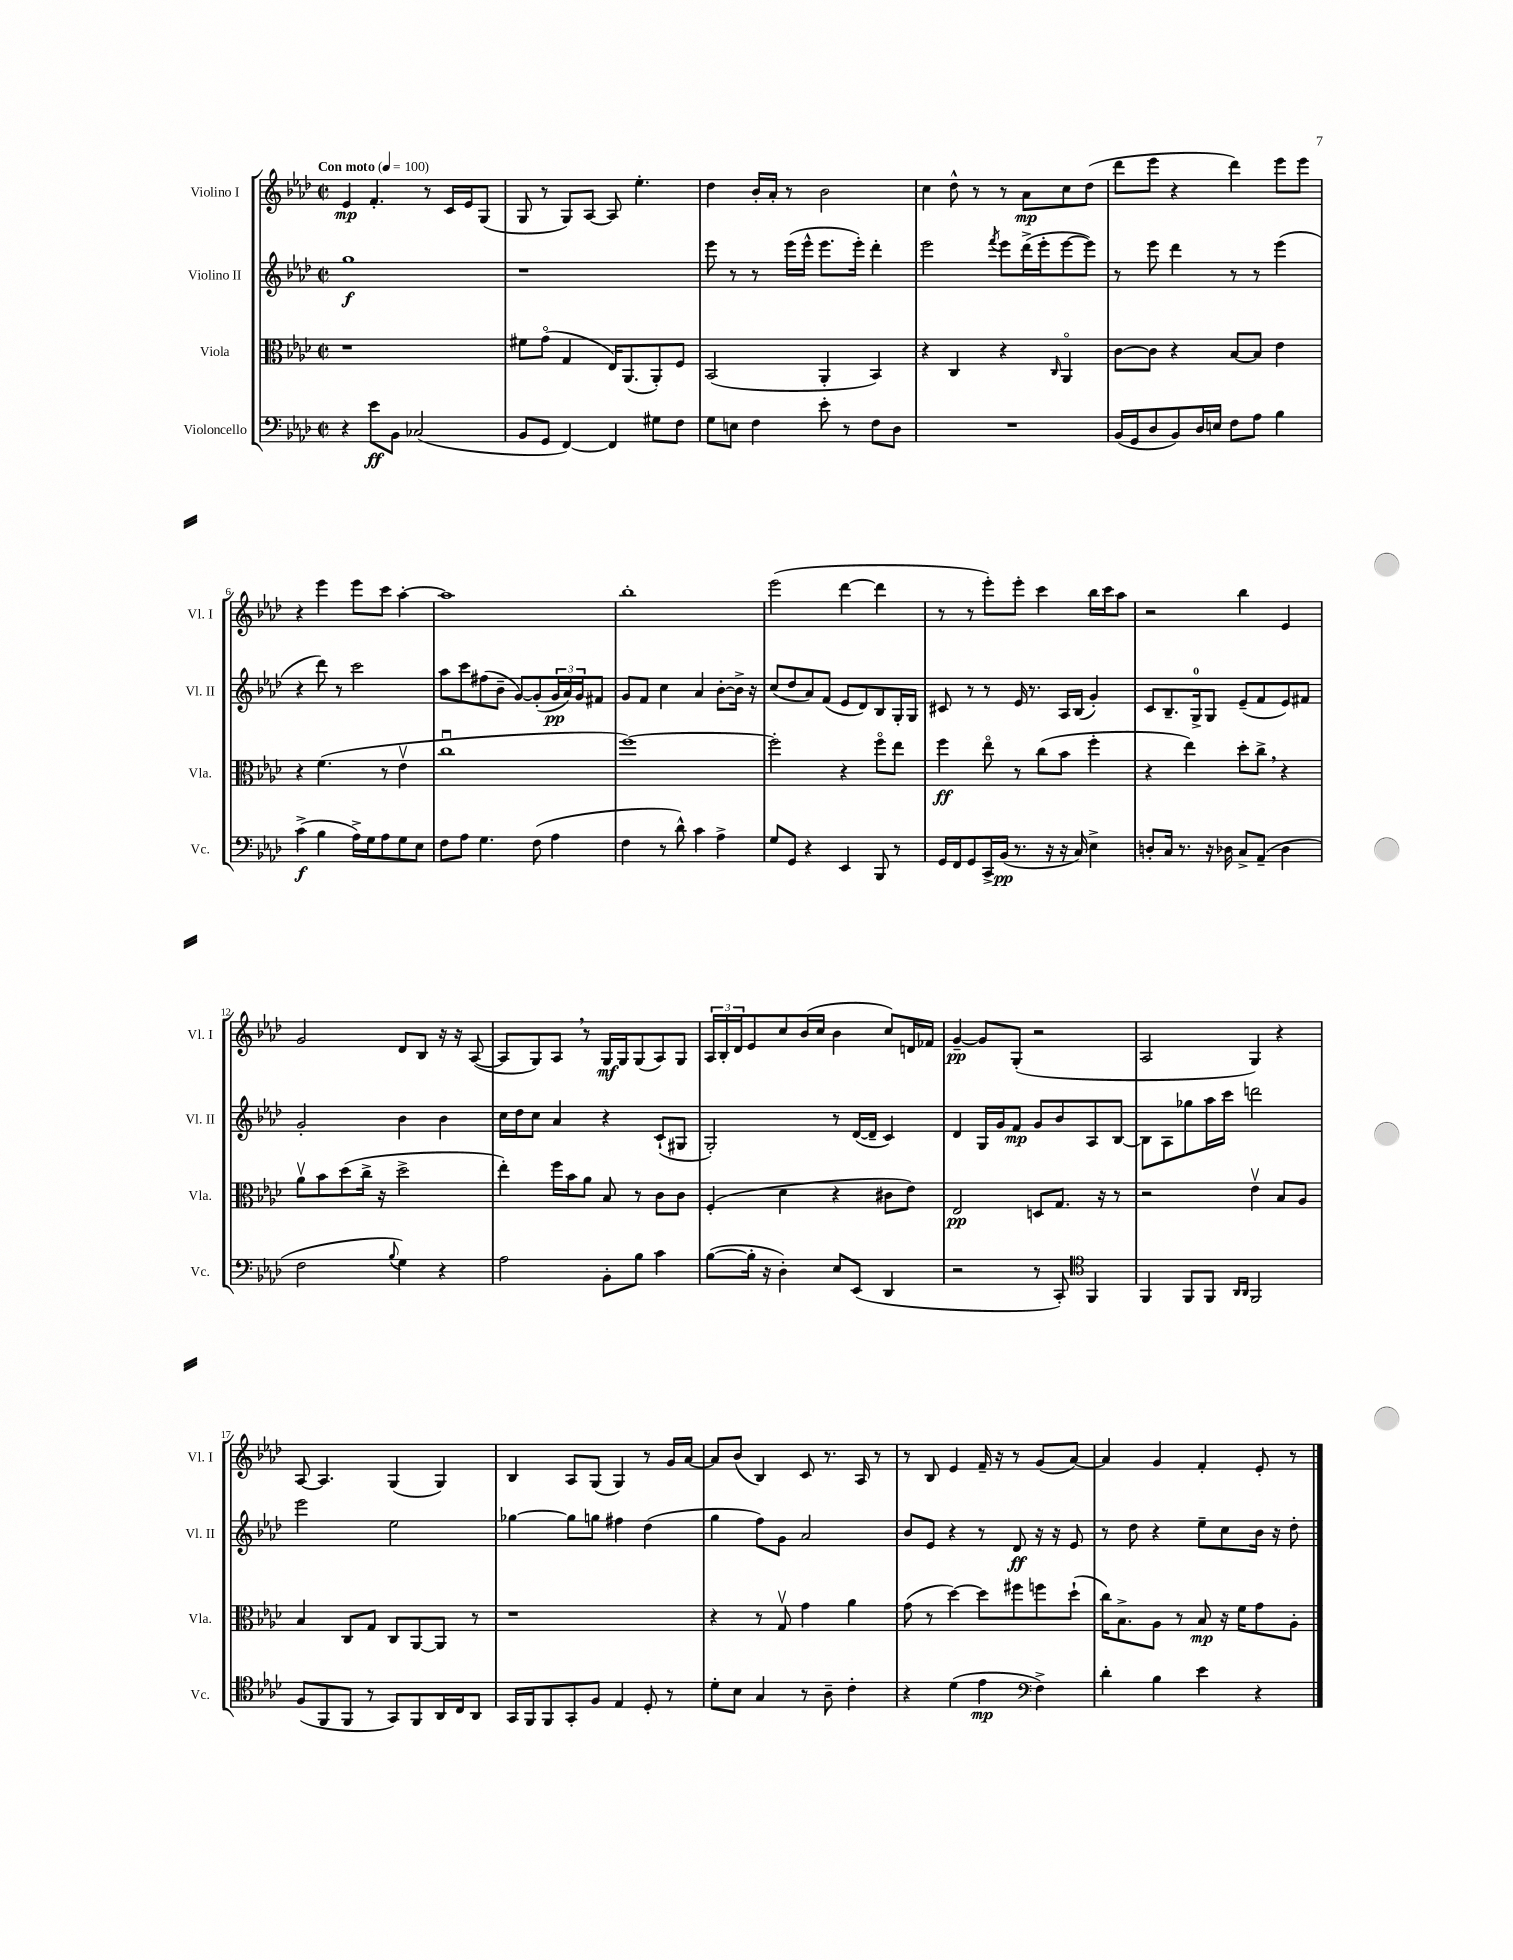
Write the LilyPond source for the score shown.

<<
\new StaffGroup <<
\new Staff = "s0" \with { instrumentName = "Violino I" shortInstrumentName = "Vl. I" } {
    \clef treble \key aes \major \defaultTimeSignature \time 2/2 \tempo "Con moto" 4 = 100
    ees'4\mp f'4.-. r8 c'16 ees'16 g8( |
    g8 r8 g8) aes8~ aes8 ees''4.-. |
    des''4 bes'16-. aes'16-. r8 bes'2 |
    c''4 des''8-^ r8 r8 aes'8\mp c''8 des''8( |
    des'''8 ees'''8 r4 des'''4) ees'''8 ees'''8 |
    r4 ees'''4 ees'''8 c'''8 aes''4~-. |
    aes''1 |
    bes''1-. |
    ees'''2( des'''4~ des'''4 |
    r8 r8 ees'''8-.) ees'''8-. c'''4 bes''16 c'''16 aes''8 |
    r2 bes''4 ees'4 |
    g'2 des'8 bes8 r16 r16 aes8~( |
    aes8 g8) aes8 \breathe r8 g16\mf g16 g8( aes8) g8 |
    \tuplet 3/2 { aes16 bes16-. des'16 } ees'8 c''8 bes'16( c''16 bes'4 c''8) d'16 fes'16 |
    g'4~--\pp g'8 g8-.( r2 |
    aes2 g4) r4 |
    aes8~ aes4. g4( g4) |
    bes4 aes8 g8( g4) r8 g'16 aes'16~ |
    aes'8 bes'8( bes4) c'8 r8. aes16 r8 |
    r8 bes8 ees'4 f'16-- r16 r8 g'8( aes'8~) |
    aes'4 g'4 f'4-. ees'8-. r8 \bar "|." |
}
\new Staff = "s1" \with { instrumentName = "Violino II" shortInstrumentName = "Vl. II" } {
    \clef treble \key aes \major \defaultTimeSignature \time 2/2
    g''1\f |
    r1 |
    ees'''8 r8 r8 ees'''16( ees'''16-^ ees'''8. ees'''16-.) des'''4-. |
    ees'''2 \acciaccatura { f'''8 } ees'''8 des'''16->( ees'''16-. ees'''8~ ees'''8) |
    r8 ees'''8 des'''4 r8 r8 ees'''4( |
    r4 des'''8) r8 c'''2 |
    aes''8 c'''8 fis''8( bes'8-- g'8~) g'8-.( \tuplet 3/2 { g'16\pp aes'16) g'16 } fis'8 |
    g'8 f'8 c''4 aes'4 bes'8~-. bes'16-> r16 |
    c''8( des''8 aes'8) f'8( ees'8 des'8) bes8 g16-. g16 |
    cis'8 r8 r8 ees'16 r8. aes16 bes16( g'4-.) |
    c'8 bes8.-- g16-0-> g8 ees'8--( f'8 ees'8) fis'8 |
    g'2-. bes'4 bes'4 |
    c''16 des''16 c''8 aes'4 r4 c'8-!( gis8 |
    g2-.) r8 des'16~( des'16-- c'4) |
    des'4 g16 g'16 f'8\mp g'8 bes'8 aes8 bes8~ |
    bes8 aes8 ges''8 aes''16 c'''16 d'''2 |
    ees'''2 ees''2 |
    ges''4~ ges''8 g''8 fis''4 des''4( |
    g''4 f''8) g'8 aes'2 |
    bes'8 ees'8 r4 r8 des'8\ff r16 r16 ees'8 |
    r8 des''8 r4 ees''8-- c''8 bes'16 r16 des''8-. \bar "|." |
}
\new Staff = "s2" \with { instrumentName = "Viola" shortInstrumentName = "Vla." } {
    \clef alto \key aes \major \defaultTimeSignature \time 2/2
    r1 |
    fis'8 g'8\flageolet( g4 ees16) aes,8.( aes,8-.) f8 |
    bes,2( aes,4-. bes,4) |
    r4 c4 r4 \grace { c16 } aes,4\flageolet |
    c'8~ c'8 r4 bes8~ bes8 ees'4 |
    r4 f'4.( r8 ees'4\upbow |
    c''1\downbow |
    f''1~) |
    f''2-. r4 f''8\flageolet ees''8 |
    f''4\ff ees''8\flageolet r8 c''8( bes'8 f''4-. |
    r4 ees''4) des''8-. c''8-> \breathe r4 |
    aes'8\upbow bes'8 des''8( c''16-> r16 des''2-> |
    ees''4-.) f''16 bes'16 aes'8 bes8 r8 c'8 c'8 |
    f4-.( des'4 r4 cis'8 ees'8) |
    ees2\pp d8 g8. r16 r8 |
    r2 ees'4\upbow bes8 aes8 |
    bes4 c8 g8 c8 aes,8~ aes,8 r8 |
    r1 |
    r4 r8 g8\upbow g'4 aes'4 |
    g'8( r8 des''4~) des''8 fis''8 f''8 des''8-!( |
    c''16) bes8.-> aes8 r8 bes8\mp r16 f'16 g'8 aes8-. \bar "|." |
}
\new Staff = "s3" \with { instrumentName = "Violoncello" shortInstrumentName = "Vc." } {
    \clef bass \key aes \major \defaultTimeSignature \time 2/2
    r4 ees'8\ff bes,8 ces2( |
    bes,8 g,8 f,4~) f,4 gis8 f8 |
    g8 e8 f4 ees'8-. r8 f8 des8 |
    R1 |
    bes,16( g,16 des8 bes,8) des16 e16 f8 aes8 bes4 |
    c'4->\f( bes4 aes16->) g16 aes8 g8 ees8 |
    f8 aes8 g4. f8( aes4 |
    f4 r8 des'8-^) c'4 aes4-> |
    g8 g,8 r4 ees,4 bes,,8 r8 |
    g,16 f,16 g,8 c,16-> bes,16\pp( r8. r16 r16 c16) ees4-> |
    d8-. c16 r8. r16 des16 c8-> aes,8--( des4 |
    f2 \appoggiatura { bes8 } g4) r4 |
    aes2 bes,8-. bes8 c'4 |
    bes8~( bes16-. r16 des4-.) ees8 ees,8( des,4 |
    r2 r8 c,8-.) \clef tenor f,4 |
    f,4 f,8 f,8 \grace { aes,16 aes,16 } f,2 |
    f8( f,8 f,8 r8 g,8) f,8 aes,16 c16 aes,8 |
    g,16 f,16 f,8 g,8-. f8 ees4 des8-. r8 |
    des'8-. bes8 g4 r8 aes8-- c'4-. |
    r4 des'4( ees'4\mp \clef bass f4->) |
    des'4-. bes4 ees'4 r4 \bar "|." |
}
>>
>>
